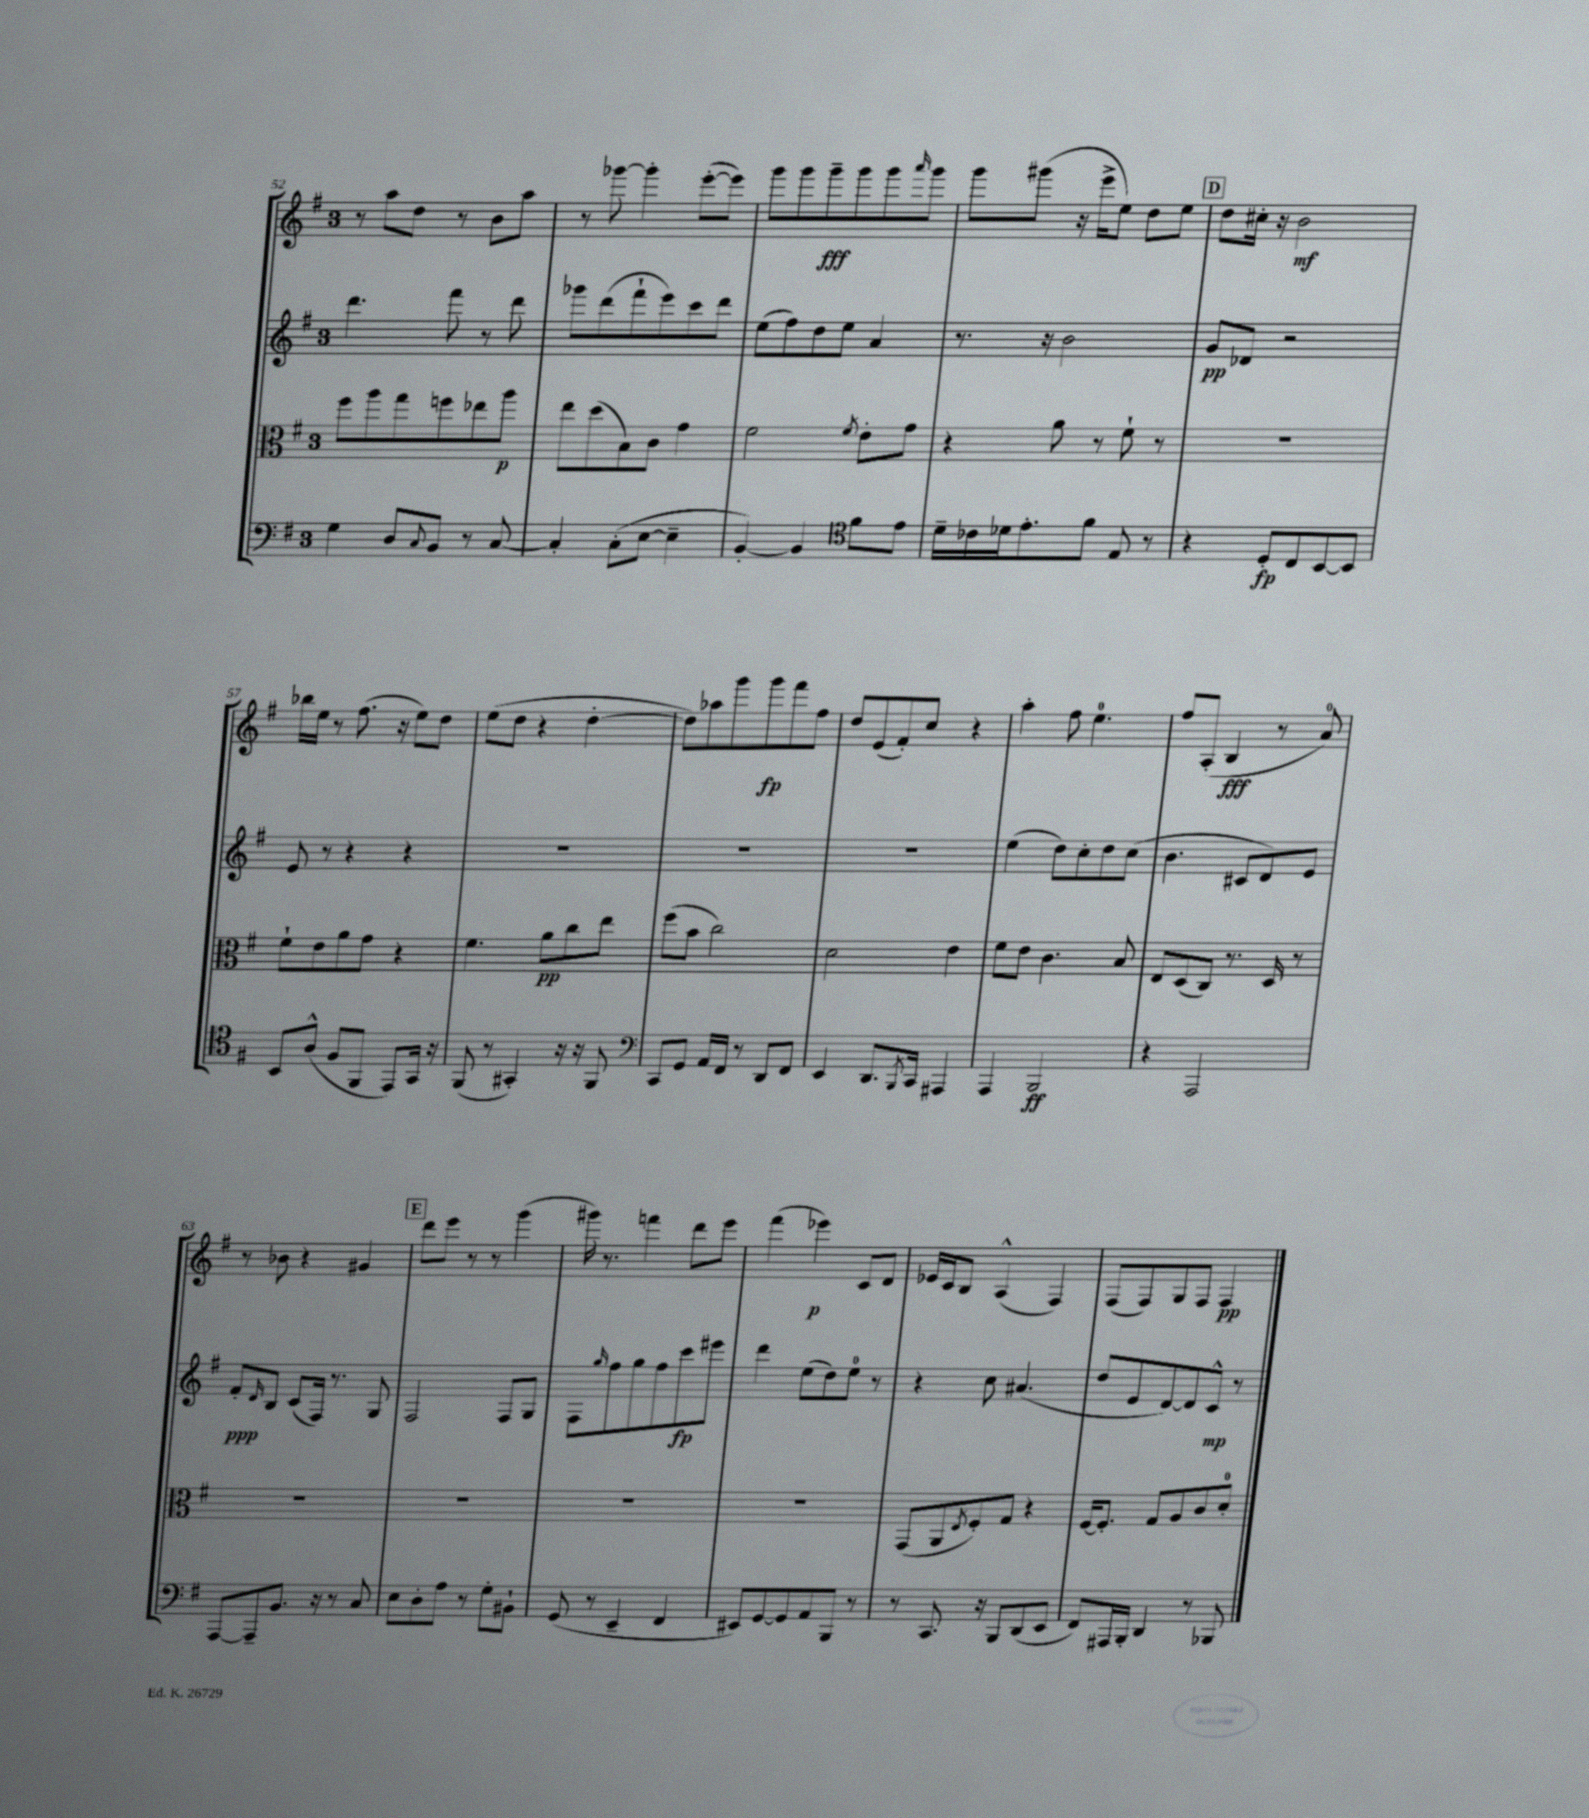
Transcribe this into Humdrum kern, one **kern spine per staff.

**kern	**dynam	**kern	**dynam	**kern	**dynam	**kern	**dynam
*part4	*part4	*part3	*part3	*part2	*part2	*part1	*part1
*staff4	*staff4	*staff3	*staff3	*staff2	*staff2	*staff1	*staff1
*clefF4	*	*clefC3	*	*clefG2	*	*clefG2	*
*k[f#]	*	*k[f#]	*	*k[f#]	*	*k[f#]	*
*M3/4	*	*M3/4	*	*M3/4	*	*M3/4	*
=52	=52	=52	=52	=52	=52	=52	=52
4G\	.	8ff#\L	.	4.ddd\	.	8r	.
.	.	8aa\	.	.	.	8aa\L	.
8D/L	.	8gg\	.	.	.	8dd\J	.
8qqC/	.	.	.	.	.	.	.
8BB/J	.	8ffn\	.	8fff#\	.	8r	.
8r	.	8ee-X\	.	8r	.	8b\L	.
[8C/	.	8aa\J	p	8ddd\	.	8aa\J	.
=53	=53	=53	=53	=53	=53	=53	=53
4C'/]	.	8ee\L	.	8ggg-X\L	.	8r	.
.	.	(8dd\	.	(8ddd\	.	[8ggg-X\	.
(8C'\L	.	8B\)	.	8fff#`\	.	4ggg-'\]	.
[8E\J	.	8c\J	.	8eee\)	.	.	.
4E~\]	.	4g\	.	8ccc\	.	([8eee'\L	.
.	.	.	.	8ddd\J	.	8eee\J])	.
=54	=54	=54	=54	=54	=54	=54	=54
[4BB'/)	.	2f#\	.	(8ee\L	.	8ggg\L	.
.	.	.	.	8ff#\)	.	8ggg\	.
4BB/]	.	.	.	8dd\	.	8ggg~\	fff
.	.	.	.	8ee\J	.	8ggg\	.
*clefC4	*	*	*	*	*	*	*
.	.	8qf#/	.	.	.	.	.
8f#\L	.	8e'\L	.	4a/	.	8ggg\	.
.	.	.	.	.	.	16qqaaa/	.
8e\J	.	8g\J	.	.	.	8ggg\J	.
=55	=55	=55	=55	=55	=55	=55	=55
16d~\LL	.	4r	.	8.r	.	8ggg\L	.
16c-X\	.	.	.	.	.	.	.
16d-X\J	.	.	.	.	.	(8ggg#X\J	.
8.e'\	.	.	.	16r	.	.	.
.	.	8a\	.	2b\	.	16r	.
.	.	.	.	.	.	16eee^\KL	.
8f#\J	.	8r	.	.	.	8ee\J)	.
8E/	.	8f#`\	.	.	.	8dd\L	.
8r	.	8r	.	.	.	8ee\J	.
!!LO:REH:place=s1:t=D
=56	=56	=56	=56	=56	=56	=56	=56
4r	.	2.r	.	8g/L	pp	8dd\L	.
.	.	.	.	8d-X/J	.	16cc#X'\Jk	.
.	.	.	.	.	.	16r	.
8D'/L	fp	.	.	2r	.	2b\	mf
8C/	.	.	.	.	.	.	.
[8BB/	.	.	.	.	.	.	.
8BB/J]	.	.	.	.	.	.	.
!!LO:LB:g=z
=57	=57	=57	=57	=57	=57	=57	=57
8BB/L	.	8f#`\L	.	8e/	.	16bb-X\LL	.
.	.	.	.	.	.	16ee\JJ	.
(8A^^/J	.	8e\	.	8r	.	8r	.
8F#/L	.	8a\	.	4r	.	(8.ff#\	.
8FF#/J	.	8g\J	.	.	.	.	.
.	.	.	.	.	.	16r	.
8EE/L)	.	4r	.	4r	.	8ee\L)	.
16GG/Jk	.	.	.	.	.	8dd\J	.
16r	.	.	.	.	.	.	.
=58	=58	=58	=58	=58	=58	=58	=58
(8FF#/	.	4.f#\	.	2.r	.	(8ee\L	.
8r	.	.	.	.	.	8dd\J	.
4GG#X'/)	.	.	.	.	.	4r	.
.	.	8a\L	pp	.	.	.	.
16r	.	8cc\	.	.	.	[4dd'\	.
16r	.	.	.	.	.	.	.
8FF#/	.	8ee\J	.	.	.	.	.
=59	=59	=59	=59	=59	=59	=59	=59
*clefF4	*	*	*	*	*	*	*
8CC/L	.	(8ff#\L	.	2.r	.	8dd\L])	.
8GG/J	.	8b\J	.	.	.	8aa-X\	.
16AA/LL	.	2cc\)	.	.	.	8ggg\	.
16FF#/JJ	.	.	.	.	.	.	.
8r	.	.	.	.	.	8ggg\	fp
8DD/L	.	.	.	.	.	8fff#\	.
8FF#/J	.	.	.	.	.	8ff#\J	.
=60	=60	=60	=60	=60	=60	=60	=60
4EE/	.	2d\	.	2.r	.	8dd/L	.
.	.	.	.	.	.	(8e/	.
8.DD/L	.	.	.	.	.	8f#'/)	.
.	.	.	.	.	.	8cc/J	.
8qBBB/	.	.	.	.	.	.	.
16CC/Jk	.	.	.	.	.	.	.
4AAA#X/	.	4e\	.	.	.	4r	.
=61	=61	=61	=61	=61	=61	=61	=61
4AAA/	.	8f#\L	.	(4ee\	.	4aa'\	.
.	.	8e\J	.	.	.	.	.
2BBB/	ff	4.c\	.	8dd\L)	.	8ff#\	.
.	.	.	.	8cc'\	.	4.ee\	.
.	.	.	.	8dd\	.	.	.
.	.	8B/	.	(8cc\J	.	.	.
=62	=62	=62	=62	=62	=62	=62	=62
4r	.	8E/L	.	4.b\	.	8ff#/L	.
.	.	(8D/	.	.	.	(8A'/J	.
2AAA/	.	8C/J)	.	.	.	4B/	fff
.	.	8.r	.	8c#X/L	.	.	.
.	.	.	.	8d/)	.	8r	.
.	.	16D/	.	.	.	.	.
.	.	8r	.	8e/J	.	8a/)	.
!!LO:LB:g=z
=63	=63	=63	=63	=63	=63	=63	=63
[8AAA/L	.	2.r	.	8f#'/L	ppp	8r	.
.	.	.	.	16qqd/	.	.	.
8AAA~/]	.	.	.	8B/J	.	8b-X\	.
8.BB/J	.	.	.	(8c/L	.	4r	.
.	.	.	.	16F#/Jk)	.	.	.
16r	.	.	.	8.r	.	.	.
8r	.	.	.	.	.	4g#X/	.
8C/	.	.	.	8G/	.	.	.
!!LO:REH:place=s1:t=E
=64	=64	=64	=64	=64	=64	=64	=64
8E\L	.	2.r	.	2F#/	.	8ddd\L	.
8D'\	.	.	.	.	.	8eee\J	.
8A\J	.	.	.	.	.	8r	.
8r	.	.	.	.	.	8r	.
8G'\L	.	.	.	8F#/L	.	(4ggg\	.
8BB#X`\J	.	.	.	8G/J	.	.	.
=65	=65	=65	=65	=65	=65	=65	=65
(8GG/	.	2.r	.	8F#\L	.	16ggg#X\)	.
.	.	.	.	.	.	8.r	.
.	.	.	.	16qqgg/	.	.	.
8r	.	.	.	8ff#\	.	.	.
4EE~/	.	.	.	8gg\	.	4fffn\	.
.	.	.	.	8ff#\	.	.	.
4FF#/	.	.	.	8ccc\	fp	8ddd\L	.
.	.	.	.	8eee#X\J	.	8eee\J	.
=66	=66	=66	=66	=66	=66	=66	=66
8EE#X/L)	.	2.r	.	4ddd\	.	(4fff#\	.
[8GG/	.	.	.	.	.	.	.
8GG/]	.	.	.	(8ee\L	.	4eee-X\)	p
8AA/	.	.	.	8dd\)	.	.	.
8BBB/J	.	.	.	8ee\J	.	8c/L	.
8r	.	.	.	8r	.	8d/J	.
=67	=67	=67	=67	=67	=67	=67	=67
8r	.	(8GG/L	.	4r	.	16e-X/LL	.
.	.	.	.	.	.	16c/J	.
8.CC/	.	8AA/	.	.	.	8B/J	.
.	.	8qE/	.	.	.	.	.
.	.	8F#'/)	.	8cc\	.	(4A^^/	.
16r	.	.	.	.	.	.	.
8BBB/L	.	8G/J	.	(4.a#X/	.	.	.
(8DD/	.	4r	.	.	.	4F#/)	.
8EE/J	.	.	.	.	.	.	.
=68	=68	=68	=68	=68	=68	=68	=68
8FF#/L)	.	[16F#/KL	.	8dd/L	.	(8F#/L	.
.	.	8.F#'/J]	.	.	.	.	.
16AAA#X/L	.	.	.	8e/	.	8F#/)	.
16BBB'/JJ	.	.	.	.	.	.	.
4DD/	.	8G/L	.	[8d/)	.	8G/	.
.	.	8A/	.	8d/]	.	8F#/J	.
8r	.	8c/	.	8c^^/J	mp	4F#/	pp
8BBB-X/	.	8d'/J	.	8r	.	.	.
==	==	==	==	==	==	==	==
*-	*-	*-	*-	*-	*-	*-	*-
